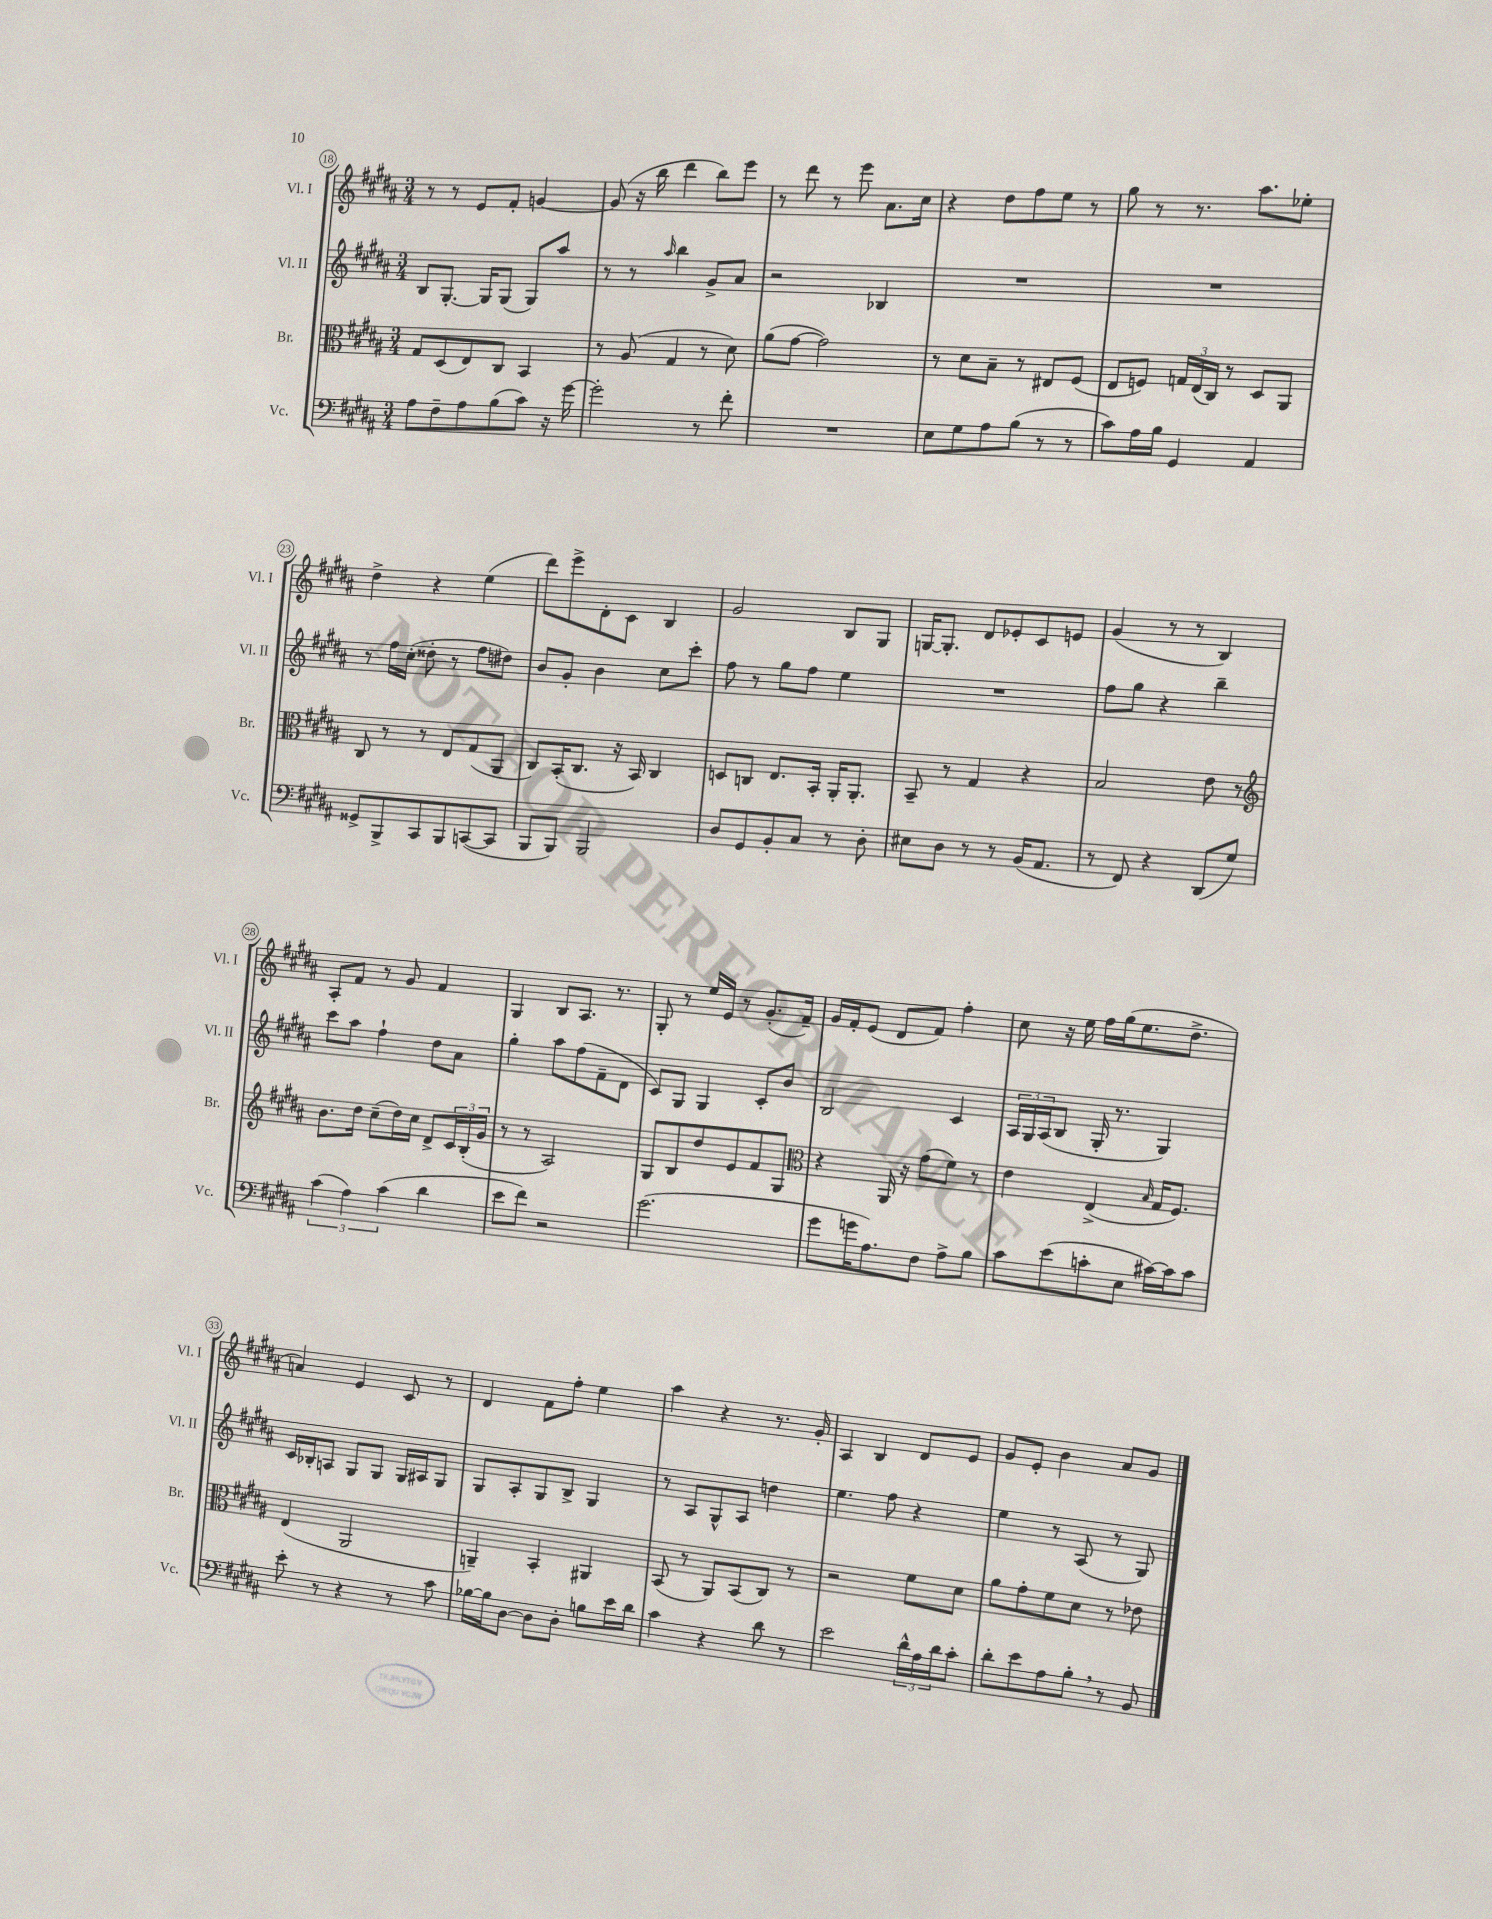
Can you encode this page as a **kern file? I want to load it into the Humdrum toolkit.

**kern	**kern	**kern	**kern
*staff4	*staff3	*staff2	*staff1
*clefF4	*clefC3	*clefG2	*clefG2
*k[f#c#g#d#a#]	*k[f#c#g#d#a#]	*k[f#c#g#d#a#]	*k[f#c#g#d#a#]
*M3/4	*M3/4	*M3/4	*M3/4
8A#\L	8G#/L	8B/L	8r
8F#~\	(8D#/	[8.G#'/J	8r
8A#\	8E/)	.	8e/L
.	.	16G#/]LK	.
(8B\	8C#/J	(8G#/J	8f#'/J
8c#\J)	4BB/	8G#/L)	[4g/
16r	.	8aa#/J	.
[16g#\	.	.	.
=	=	=	=
2g#'\]	8r	8r	(8g/]
.	(8A#/	8r	16r
.	.	.	16bb\
.	.	16qqaa#/	.
.	4G#/	4bb\	4ddd#\
8r	8r	8g#^/L	8bb\L)
8f#'\	8d#\)	8a#/J	8eee\J
=	=	=	=
2.r	(8a#\L	2r	8r
.	[8g#\J	.	8ddd#\
.	2g#\])	.	8r
.	.	.	8eee\
.	.	4B-/	8.a#\L
.	.	.	16cc#\Jk
=	=	=	=
8E\L	8r	2.r	4r
8G#\	8d#\L	.	.
8A#\	8B~\J	.	8dd#\L
(8B\J	8r	.	8ff#\
8r	8E#/L	.	8ee\J
8r	(8F#/J	.	8r
=	=	=	=
8c#\L)	8E/L	2.r	8gg#\
16A#\L	8F/J)	.	8r
16B\JJ	.	.	.
4GG#/	24G/LL	.	8.r
.	(24E/	.	.
.	24C#/JJ)	.	.
.	8r	.	.
.	.	.	8.aa#\L
4AA#/	8D#/L	.	.
.	8AA#/J	.	8ee-'\J
=	=	=	=
8GG##^/L	8C#/	8r	4dd#^\
8BBB^/	8r	16ff#\LL	.
.	.	(16cc#'\JJ	.
8CC#/	8r	8dd##'\	4r
8BBB/	8E/L	8r	.
([8CC/	(8G#/	8ff#\L	(4ee\
8CC/]J	8AA#/J	8dd#\J)	.
=	=	=	=
8BBB/L	8C#/L)	8b/L	8ddd#\L)
8BBB/J)	(16BB'/K	8g#'/J	8eee^\
.	8.C#/J	.	.
2BBB/	.	4b\	8d#'\
.	16r	.	8c#\J
.	16BB/)	.	.
.	4C#/	8cc#\L	4B/
.	.	8ccc#'\J	.
=	=	=	=
8D#/L	8D/L	8ff#\	2g#/
8GG#/	8C/J	8r	.
8BB'/	8.E/L	8gg#\L	.
8C#/J	.	8ff#\J	.
.	16BB'/Jk	.	.
8r	16AA#'/LK	4ee\	8B/L
.	8.AA#'/J	.	.
8D#'\	.	.	8G#/J
=	=	=	=
8E#\L	8BB~/	2.r	[16G/LK
.	.	.	8.G'/]J
8D#\J	8r	.	.
8r	4G#/	.	8d#/L
8r	.	.	8e-'/
(16BB/LK	4r	.	8c#/
8.AA#/J	.	.	.
.	.	.	8e/J
=	=	=	=
8r	2B/	8ff#\L	(4g#/
8FF#/)	.	8gg#\J	.
4r	.	4r	8r
.	.	.	8r
(8DD#/L	8e\	4bb~\	4B/)
8G#/J)	8r	.	.
=	=	=	=
*	*clefG2	*	*
(6c#\	8.b\L	8ccc#\L	8A#'/L
.	.	8aa#\J	8f#/J
6A#\)	.	.	.
.	16dd#\Jk	.	.
.	(8cc#~\L	4ff#`\	8r
(6c#\	.	.	.
.	16dd#\L)	.	8g#/
.	16cc#\JJ	.	.
4d#\	8d#^/L	8dd#\L	4f#/
.	24c#/L	8a#\J	.
.	(24B'/	.	.
.	24g#/JJ	.	.
=	=	=	=
8e\L	8r	4gg#'\	4G#/
8f#\J)	8r	.	.
2r	2A#/)	8aa#\L	8B/L
.	.	(8ff#\	8.A#/J
.	.	8f#~\	.
.	.	.	8.r
.	.	8d#\J	.
=	=	=	=
(2.g#\	8G#/L	8c#/L)	8G#'/
.	8B/	8G#/J	8r
.	8dd#/	4G#/	16ee/LL
.	.	.	16e/JJ
.	8e/	.	8r
.	8f#/	8c#'/L	(8.g#'/L
.	8G#/J	8b/J	.
.	.	.	16f#~/Jk)
=	=	=	=
*	*clefC3	*	*
8g#\L	4r	2B/	16g#/LL
.	.	.	16f#'/J
16g\K	.	.	(8e/J
8.A#\)	.	.	.
.	16AA#/	.	8d#/L
.	16r	.	.
8F#\J	(8g#\L	.	8f#/J)
8A#^\L	8f#\J)	4c#/	4ff#'\
8B\J	8r	.	.
=	=	=	=
8c#\L	4e\	24A#/LL	8cc#\
.	.	24G#/	.
.	.	(24A#/J	.
(8e\	.	8B/J	16r
.	.	.	16ee\
8c'\	(4E^/	16G#'/	16ff#\LL
.	.	8.r	(16gg#\J
8E\J	.	.	8.ee\
.	16qqB/	.	.
[16c#\LL)	16G#/LK	4G#/)	.
16c#\]J	8.F#/J)	.	8.dd#^\J
8c#\J	.	.	.
=	=	=	=
8e'\	(4E/	16c#/LL	4a/)
.	.	16B-'/J	.
8r	.	8A/J	.
4r	2AA#/	8G#/L	4e/
.	.	8G#/J	.
8r	.	16G#/LL	8c#/
.	.	16A#/J	.
8c#\	.	8G#/J	8r
=	=	=	=
[16B-\LL	4AA~/)	8G#/L	4d#/
16B-\]J	.	.	.
[8D#\J	.	8A#'/	.
8D#\]L	4BB'/	8G#/	8f#\L
8D#'\J	.	8B^/J	8ff#'\J
8B\L	4AA#/	4G#/	4ee\
16e\L	.	.	.
16d#\JJ	.	.	.
=	=	=	=
4c#\	(8BB/	8r	4aa#\
.	8r	8A#/L	.
4r	8AA#/L)	8G#^^/	4r
.	(8BB/	8A#/J	.
8d#\	8C#/J)	4dd\	8.r
8r	8r	.	.
.	.	.	16g#'/
=	=	=	=
2e\	2r	4.ee\	4A#/
.	.	.	4B/
.	.	8ff#\	.
24d#^^\LL	8f#\L	4r	8d#/L
24A#\	.	.	.
24d#\J	.	.	.
8c#'\J	8d#\J	.	8e/J
=	=	=	=
8d#'\L	8a#\L	4ee\	8g#/L
8e\	8g#'\	.	8e'/J
8A#\	8f#\	8r	4b\
8B'\J	8d#\J	(8A#/	.
8r	8r	8r	8a#/L
8BB/	8e-\	8G#/)	8g#/J
==	==	==	==
*-	*-	*-	*-
